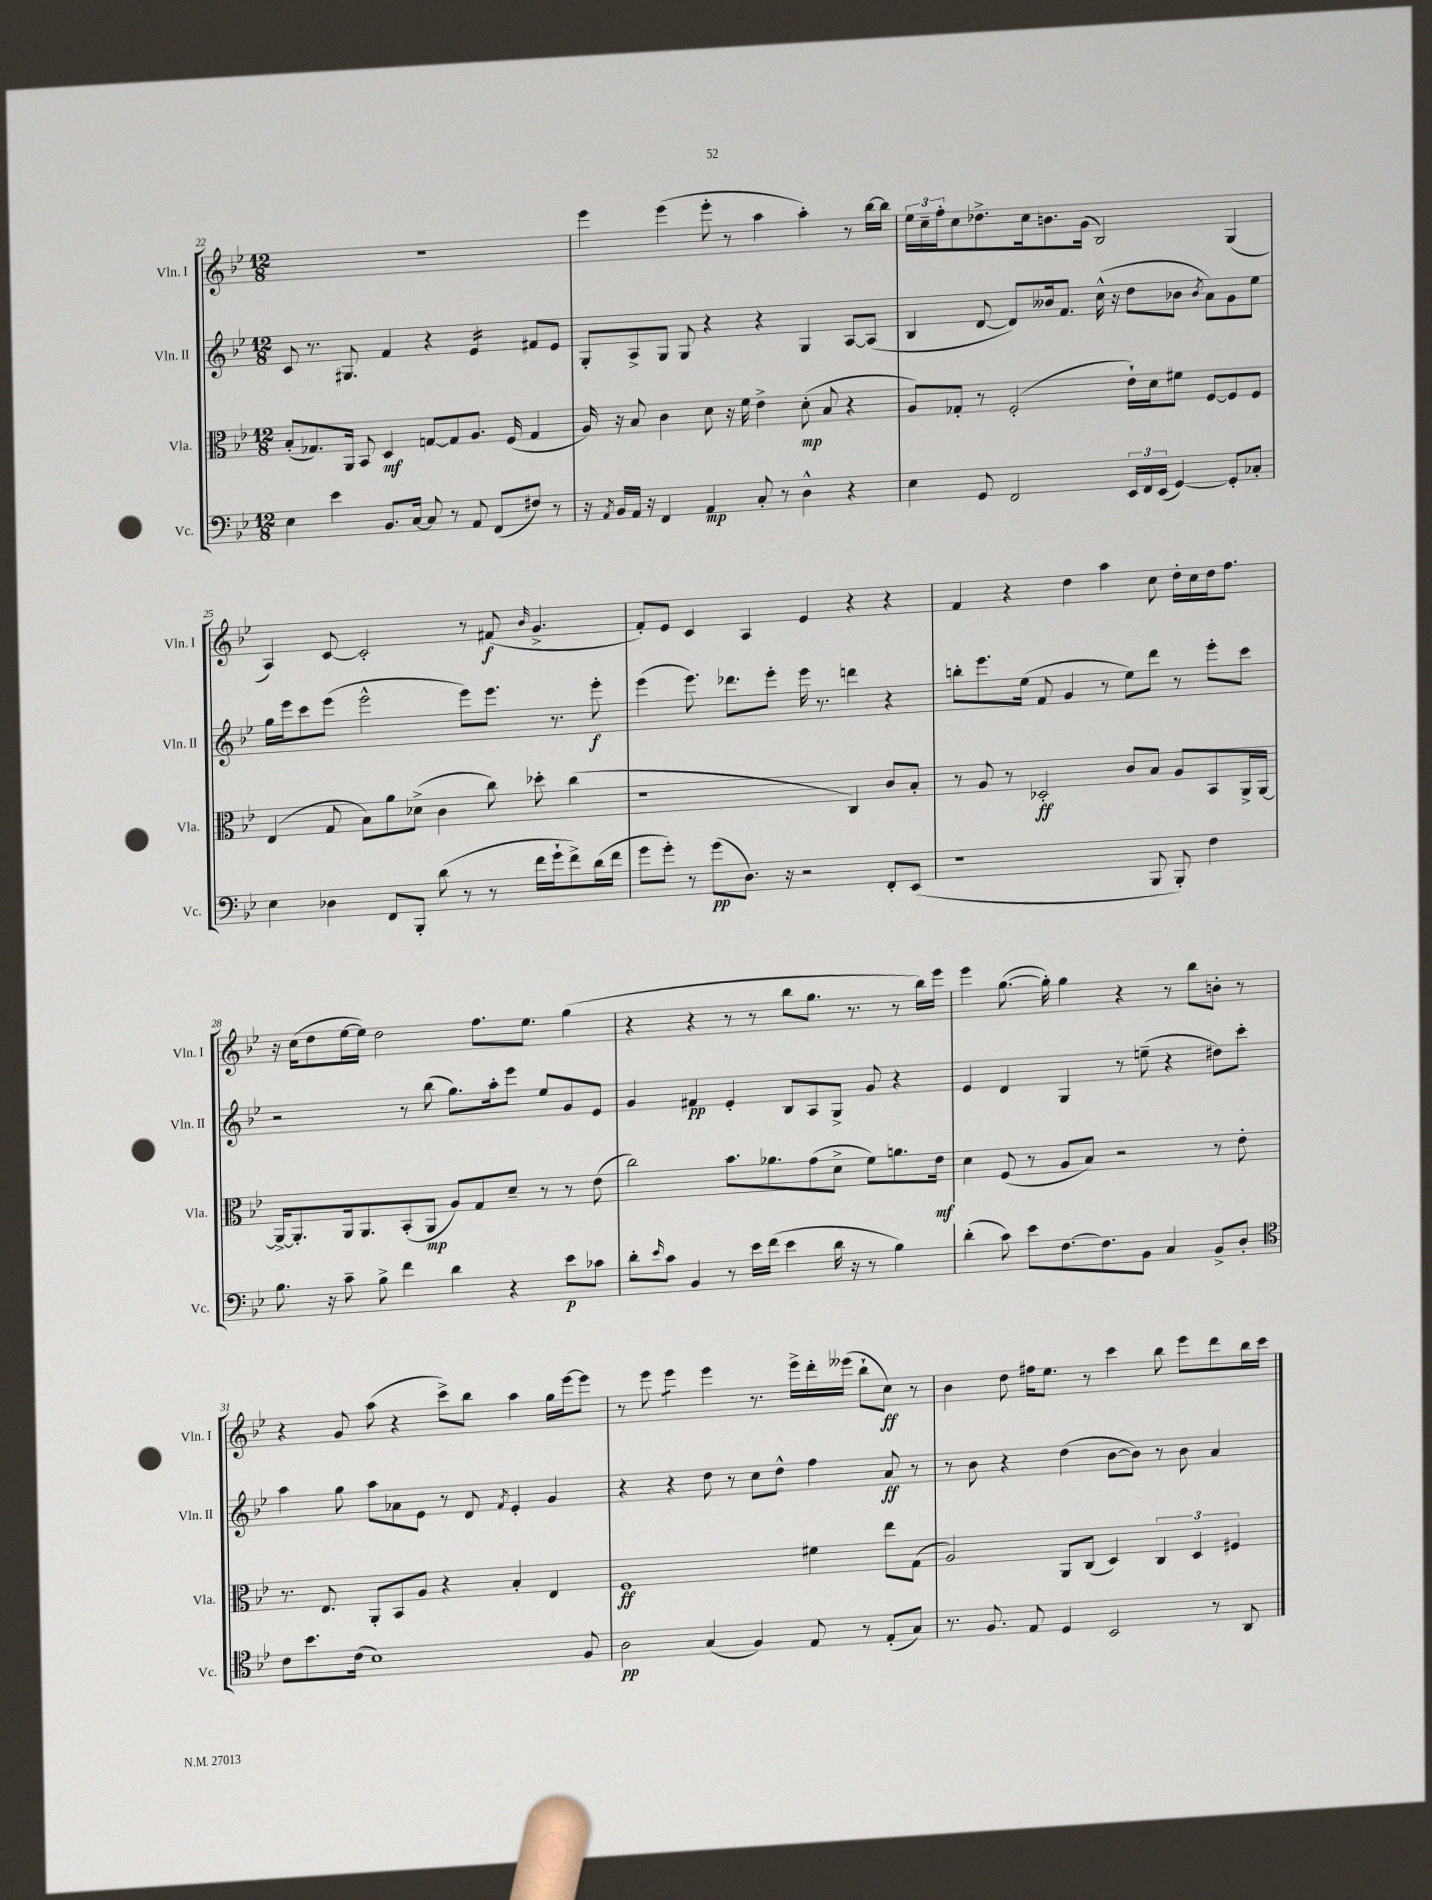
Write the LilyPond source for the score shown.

<<
\new StaffGroup <<
\new Staff = "s0" \with { instrumentName = "Vln. I" shortInstrumentName = "Vln. I" } {
    \clef treble \key bes \major \numericTimeSignature \time 12/8
    R1. |
    ees'''4 ees'''4( ees'''8-. r8 a''4 a''4-.) r8 bes''16~ bes''16 |
    \tuplet 3/2 { ees''16 c''16-- f''16-. } c''8 des''8.-> c''16 b'8. g'16( bes2) g4( |
    a4) c'8~ c'2-. r8 fis'8\f( \grace { bes'16 } g'4.-> |
    f'8-.) ees'8 c'4 a4 ees'4 r4 r4 |
    f'4 r4 d''4 a''4 c''8 d''16-. c''16 d''16 f''8. |
    r16 c''16( d''8 ees''16~ ees''16) d''2 f''8. ees''8. g''4( |
    r4 r4 r8 r8 bes''8 g''8. r8. r8 bes''16) ees'''16 |
    ees'''4 g''8.~( g''16-.) g''4 r4 r8 bes''8 b'8-. r8 |
    r4 g'8 a''8( r4 c'''8->) bes''8 a''4 g''16 ees'''16~ ees'''8 |
    r8 ees'''8 ees'''4:8 ees'''4 r8. ees'''16-> d'''16-. eeses'''16( bes''8-! c''8\ff) r8 |
    bes'4 d''8 fis''16 ees''8. r8 c'''4 bes''8 ees'''8 d'''8 bes''16 c'''16 \bar "|." |
}
\new Staff = "s1" \with { instrumentName = "Vln. II" shortInstrumentName = "Vln. II" } {
    \clef treble \key bes \major \numericTimeSignature \time 12/8
    c'8 r8. gis8. f'4 r4 ees'4:16 fis'8 ees'8 |
    g8-. a8-> g8 g8 r4 r4 g4 a8~ a8( |
    bes4 d'8~ d'8) beses'16 f'8. c''16-^( r16 d''8 bes'8 \acciaccatura { bes'8 } a'8) g'8 ees''8 |
    g''16 ees'''16 c'''8 ees'''8( ees'''2-^ ees'''8) ees'''8. r8. ees'''8-.\f |
    ees'''4( ees'''8.) des'''8. ees'''8-. ees'''16 r8. d'''4 r4 |
    b''8-. ees'''8. ees''16( f'8 g'4 r8 ees''8) d'''8 r8 ees'''8-. c'''8 |
    r2 r8 bes''8( g''8.) a''16-. ees'''8 ees''8 g'8 ees'8 |
    g'4 fis'4\pp ees'4-. bes8 a8 g8-> g'8 r4 |
    ees'4 d'4 g4 r8 e''8--( r4 dis''8) c'''8-. |
    a''4 g''8 a''8 aes'8 ees'8 r8 d'8 \acciaccatura { f'8 } ees'4-. g'4 |
    r4 r4 d''8 r8 c''8 d''8-^ f''4 a'8\ff r8 |
    r8 bes'8 r4 d''4( bes'8~ bes'8) r8 bes'8 a'4 \bar "|." |
}
\new Staff = "s2" \with { instrumentName = "Vla." shortInstrumentName = "Vla." } {
    \clef alto \key bes \major \numericTimeSignature \time 12/8
    bes8-.( ges8.) a,16 bes,8 d4\mf g8~ g8 a8. f16( g4 |
    a16) r16 bes8 c'4 d'8 r16 f'16 ees'4-> d'8-.\mp( bes8 r4 |
    a8) ges8-. r8 f2-.( ees'16-!) d'16 fis'8 f8~ f8 f8 |
    ees4( g8 bes8) a'8 des'8->( c'4 c''8) des''8-. c''4( |
    r1 c4) c'8 bes8-. |
    r8 a8 r8 des2-.\ff c'8 bes8 a8 bes,8 a,16-> a,16~ |
    a,16~-> a,8.-. a,16 a,8. bes,8-.( a,8\mp a8) g8 d'8-- r8 r8 ees'8( |
    c''2) bes'8. aes'8. g'8( d'8-> f'8) a'8. ees'16\mf |
    d'4 f8( r8 a8 bes8) r2 r8 ees'8-. |
    r8. ees8. a,8-. bes,8 a8 r4 bes4-. ees4 |
    f1\ff fis'4 ees''8 g8( |
    a2) a,8 c8( d4) \tuplet 3/2 { c4 d4 fis4 } \bar "|." |
}
\new Staff = "s3" \with { instrumentName = "Vc." shortInstrumentName = "Vc." } {
    \clef bass \key bes \major \numericTimeSignature \time 12/8
    ees4 ees'4 bes,8. c16~ c8 r8 a,8 f,8( fis8) r8 |
    r16 \acciaccatura { a,8 } bes,16 a,16 r16 f,4 a,4\mp c8-. r8 d4-^ r4 |
    ees4 g,8 f,2 \tuplet 3/2 { ees,16 f,16 ees,16( } g,4~) g,8-. ces8-. |
    ees4 des4 f,8 bes,,8-. d'8( r8 r8 f'16 g'16-! f'8->) d'16( f'16 |
    g'8 g'8-.) r8 g'8\pp( d8.) r16 r2 f,8-. ees,8( |
    r1 bes,,8 bes,,8-.) f4 |
    bes8. r16 c'8-- bes8-> f'4 d'4 r4 ees'8\p ces'8 |
    d'8-. \grace { ees'16 } c'8 bes,4 r8 ees'16 f'16( ees'4 d'16 r16 r8 bes4) |
    d'4-.( c'8) ees'8 f8.~ f8. bes,8 c4 bes,8-> d8-. |
    \clef tenor c'8 bes'8. c'16( bes1) f8 |
    a2\pp g4( f4) ees8 r8 ees8-.( g8) |
    r8. f8. ees8 d4 bes,2 r8 a,8 \bar "|." |
}
>>
>>
\layout { \context { \Score currentBarNumber = #22 } }
